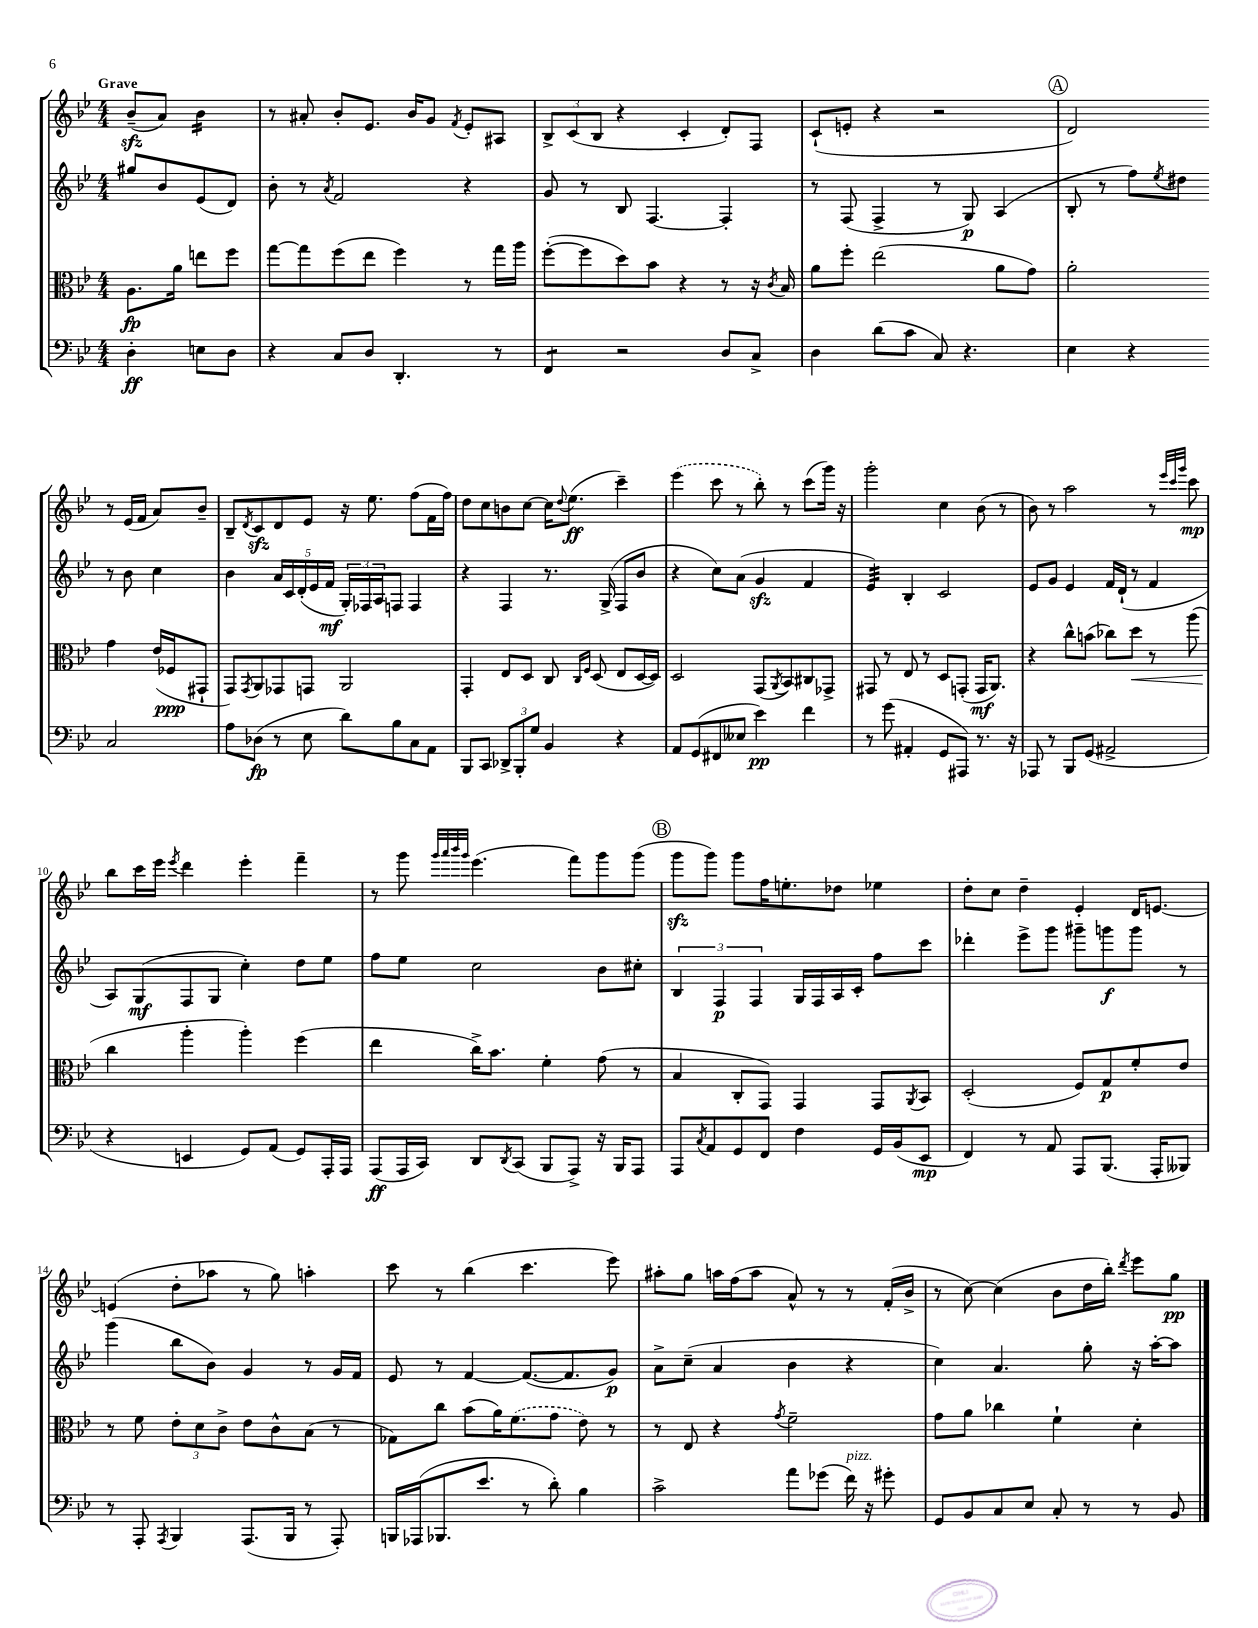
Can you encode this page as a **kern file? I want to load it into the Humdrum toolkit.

**kern	**kern	**kern	**kern
*staff4	*staff3	*staff2	*staff1
*clefF4	*clefC3	*clefG2	*clefG2
*k[b-e-]	*k[b-e-]	*k[b-e-]	*k[b-e-]
*M4/4	*M4/4	*M4/4	*M4/4
4D'\	8.A\L	8gg#/L	(8b-~/L
.	.	8b-/	8a/J)
.	16a\Jk	.	.
8E\L	8ee\L	(8e-/	4b-\
8D\J	8ff\J	8d/J)	.
=	=	=	=
4r	[8gg\L	8b-'\	8r
.	8gg\]	8r	8a#'/
.	.	8qa/	.
8C/L	(8ff\	2f/	8b-'/L
8D/J	8ee-\J	.	8.e-/J
4.DD'/	4ff\)	.	.
.	.	.	16b-/LK
.	.	.	8g/J
.	.	.	8qf/
.	8r	4r	8e-'/L
8r	16gg\LL	.	8A#/J
.	16aa\JJ	.	.
=	=	=	=
4FF/	([8ff'\L	8g/	12B-^/L
.	.	.	(12c/
.	8ff\]	8r	.
.	.	.	12B-/J
2r	8dd\)	8B-/	4r
.	8b-\J	[4.F/	.
.	4r	.	4c'/
8D/L	8r	4F'/]	8d'/L)
8C^/J	16r	.	8F/J
.	8qc/	.	.
.	16B-/	.	.
=	=	=	=
4D\	8a\L	8r	(8c`/L
.	8ff'\J	(8F/	8e'/J
(8d\L	(2ee-\	4F^/	4r
8c\J	.	.	.
8C/)	.	8r	2r
4.r	.	8G/)	.
.	8a\L	(4A/	.
.	8g\J)	.	.
=	=	=	=
4E-\	2a'\	8B-'/	2d/)
.	.	8r	.
4r	.	8ff\L)	.
.	.	8qee-/	.
.	.	8dd#\J	.
2C/	4g\	8r	8r
.	.	8b-\	(16e-/LL
.	.	.	16f/JJ
.	(16e-/LL	4cc\	8a/L)
.	16F-/J	.	.
.	8GG#`/J	.	8b-~/J
=	=	=	=
8A\L	8GG/L)	4b-\	8B-~/L
.	8qGG/	.	8qd/
(8D-\J	8AA/	.	8c/
8r	8GG-/	20a/LL	8d/
.	.	20c/	.
.	.	(20d'/	.
8E-\	8GG/J	.	8e-/J
.	.	20e-/	.
.	.	20f/JJ	.
8d\L)	2AA/	24G'/LL)	16r
.	.	24F-/	.
.	.	.	8.ee-\
.	.	24A/J	.
8B-\	.	8F/J	.
8C\	.	4F/	(8ff\L
8AA\J	.	.	16f\L
.	.	.	16ff\JJ)
=	=	=	=
8BBB-/L	4GG'/	4r	8dd\L
8CC/J	.	.	8cc\
12DD-^/L	8E-/L	4F/	8b\
12BBB-'/	.	.	.
.	8D/J	.	[8cc\J
12G/J	.	.	.
4BB-/	8C/	8.r	16cc\]LK
.	.	.	8qqdd/
.	.	.	(8.ee-\J
.	16qqC/LL	.	.
.	16qqF/JJ	.	.
.	(8D/	.	.
.	.	(16G^/	.
4r	8E-/L	8F/L	4ccc~\)
.	[16D/L	8b-/J	.
.	16D/]JJ)	.	.
=	=	=	=
8AA/L	2D/	4r	(4eee-\
(8GG/	.	.	.
8FF#/	.	8cc\L)	8ccc\
8E--/J	.	(8a\J	8r
4e-\)	(8GG/L	4g/	8bb-'\)
.	8qAA/	.	.
.	8BB-/)	.	8r
4f\	8C#/	4f/	(8ccc\L
.	8GG-^/J	.	16ggg\Jk)
.	.	.	16r
=	=	=	=
8r	8GG#/	4e-/)	2ggg'\
(8g\	8r	.	.
4AA#'/	8E-/	4B-'/	.
.	8r	.	.
8GG/L	8D/L	2c/	4cc\
8AAA#/J)	(8GG'/J	.	.
8.r	16GG/LK	.	(8b-\
.	8.AA/J)	.	.
.	.	.	8r
16r	.	.	.
=	=	=	=
8AAA-/	4r	8e-/L	8b-\)
8r	.	8g/J	8r
8BBB-/L	8cc^^\L	4e-/	2aa\
(8GG/J	(8b\J	.	.
2AA#^/	8cc-\L)	16f/LL	.
.	.	(16d`/JJ	.
.	8dd\J	8r	.
.	8r	4f/	8r
.	.	.	32qqeee-/LLL
.	.	.	32qqccc/
.	.	.	32qqggg/JJJ
.	(8aa\	.	8ccc\
=	=	=	=
4r	4cc\	8A/L)	8bb-\L
.	.	(8G/	16ccc\L
.	.	.	16eee-\JJ
.	.	.	8qeee-/
4EE/	4aa'\	8F/	4ddd\
.	.	8G/J	.
8GG/L)	4aa'\)	4cc'\)	4eee-'\
(8AA/J	.	.	.
8GG/L)	(4ff\	8dd\L	4fff~\
16AAA'/L	.	8ee-\J	.
16AAA/JJ	.	.	.
=	=	=	=
(8AAA/L	4ee-\	8ff\L	8r
16AAA/L	.	8ee-\J	8ggg\
16CC/JJ)	.	.	.
.	.	.	32qqggg/LLL
.	.	.	32qqaaa/
.	.	.	32qqbbb-/
.	.	.	32qqggg/JJJ
8DD/L	16cc^\LK)	2cc\	(4.eee-\
.	8.b-\J	.	.
8qDD/	.	.	.
(8CC/J	.	.	.
8BBB-/L	4f'\	.	.
8AAA^/J)	.	.	8fff\L)
16r	(8g\	8b-\L	8ggg\
16BBB-/LK	.	.	.
8AAA/J	8r	8cc#'\J	(8ggg\J
=	=	=	=
8AAA/L	4B-/	6B-/	8ggg\L
8qC/	.	.	.
8AA/	.	.	8ggg\J)
.	.	6F/	.
8GG/	8C'/L	.	8ggg\L
.	.	6F/	.
8FF/J	8GG/J)	.	16ff\K
.	.	.	8.ee'\
4F\	4GG/	16G/LL	.
.	.	16F/	.
.	.	16A/	8dd-\J
.	.	16c'/JJ	.
16GG/LL	8GG/L	8ff\L	4ee-\
(16BB-/J	.	.	.
.	8qAA/	.	.
8EE-/J	8BB-/J	8ccc\J	.
=	=	=	=
4FF/)	(2D'/	4ddd-'\	8dd'\L
.	.	.	8cc\J
8r	.	8eee-^\L	4dd~\
8AA/	.	8ggg\J	.
8AAA/L	8F/L)	8ggg#~\L	4e-'/
(8.BBB-/J	8G/	8ggg\	.
.	8f'/	8ggg\J	16d/LK
16AAA'/LK	.	.	[8.e/J
8BBB--/J)	8e-/J	8r	.
=	=	=	=
8r	8r	(4ggg\	(4e/]
8AAA'/	8f\	.	.
8qAAA/	.	.	.
4BBB-/	12e-'\L	8bb-\L	8dd'\L
.	12d\	.	.
.	.	8b-\J)	8aa-\J
.	12c^\J	.	.
(8.AAA/L	8e-\L	4g/	8r
.	8c^^\	.	8gg\)
16BBB-/Jk	.	.	.
8r	(8B-\J	8r	4aa'\
8AAA'/)	8r	16g/LL	.
.	.	16f/JJ	.
=	=	=	=
16BBB/LL	8G-\L)	8e-/	8ccc\
(16AAA-/J	.	.	.
8.BBB-/	8cc\J	8r	8r
.	(8b-\L	[4f/	(4bb-\
8.e-/J	.	.	.
.	16a\K)	.	.
.	(8.f\	.	.
8r	.	(8.f/_L	4.ccc\
8d'\)	8g\J	.	.
.	.	8.f/]	.
4B-\	8e-\)	.	.
.	8r	8g/J)	8eee-\)
=	=	=	=
2c^\	8r	8a^\L	8aa#'\L
.	8E-/	(8cc~\J	8gg\J
.	4r	4a/	16aa\LL
.	.	.	(16ff\J
.	.	.	8aa\J
.	8qg/	.	.
8a\L	2f~\	4b-\	8a^^/)
(8g-\J	.	.	8r
16f\)	.	4r	8r
16r	.	.	.
8g#'\	.	.	(16f'/LL
.	.	.	16b-^/JJ
=	=	=	=
8GG/L	8g\L	4cc\)	8r
8BB-/	8a\J	.	[8cc\)
8C/	4cc-\	4.a/	(4cc\]
8E-/J	.	.	.
8C'/	4f`\	.	8b-\L
8r	.	8gg'\	16dd\L
.	.	.	16bb-'\JJ)
.	.	.	8qddd/
8r	4d'\	16r	8eee-\L
.	.	[16aa'\LK	.
8BB-/	.	8aa\]J	8gg\J
==	==	==	==
*-	*-	*-	*-
